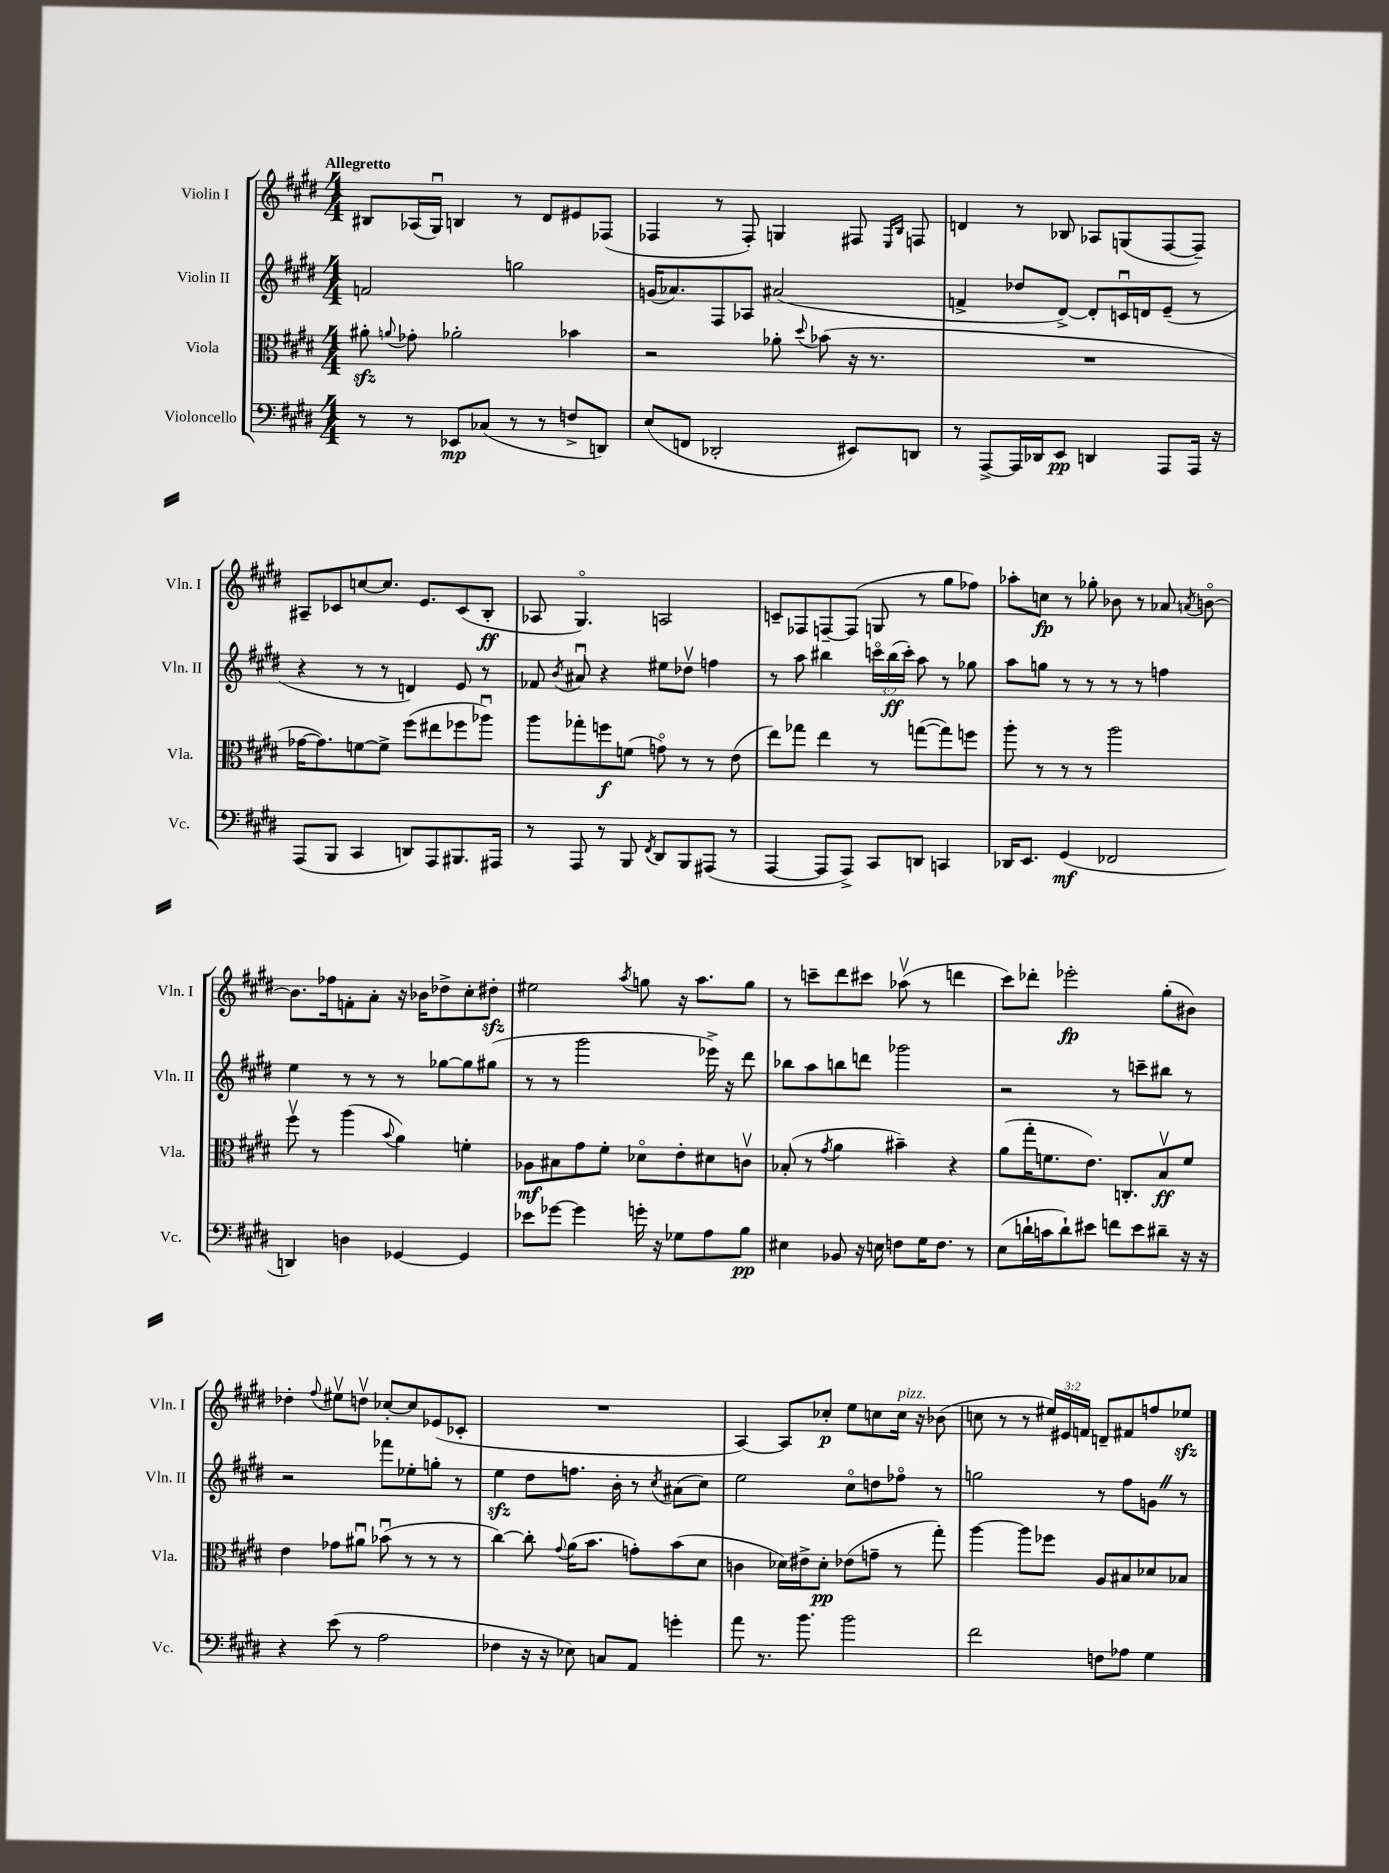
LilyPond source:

<<
\new StaffGroup <<
\new Staff = "s0" \with { instrumentName = "Violin I" shortInstrumentName = "Vln. I" } {
    \clef treble \key e \major \numericTimeSignature \time 4/4 \override Staff.TupletNumber.text = #tuplet-number::calc-fraction-text \tempo "Allegretto"
    \autoBeamOff bis8[ aes16( gis16]\downbow) b4 r8 dis'8[ eis'8 fes8]( |
    fes4 r8 fes8-.) g4 fis8 \grace { e16[ b16] } f8 |
    d'4 r8 bes8 aes8[ g8( fis8~ fis8]--) |
    ais8[-- ces'8 c''8~ c''8.] e'8.[ ces'8( b8]-.\ff |
    aes8 gis4.\flageolet) a2 |
    c'8[-- fes8 f8~-- f8]( g8 r8 gis''8[ fes''8]) |
    aes''8[-. c''8]\fp r8 ges''8-. bes'8 r8 aes'8 \acciaccatura { a'8 } b'8~\flageolet |
    b'8.[ fes''16 f'8-. a'8]-. r16 bes'16[ des''8-> cis''8-. dis''8]-.\sfz |
    eis''2 \acciaccatura { a''8 } g''8 r16 a''8.[ g''8] |
    r8 c'''8[-- dis'''8 cis'''8] aes''8\upbow( r8 d'''4 |
    cis'''8[) des'''8]-. ees'''2-.\fp gis''8[-.( bis'8]) |
    des''4-. \appoggiatura { fis''8 } eis''8[\upbow d''8]\upbow ces''8[~-. ces''8 ees'8( ces'8]-. |
    R1 |
    a4~) a8[ ces''8]-.\p e''8[ c''8 c''16]^\markup { \italic "pizz." } r16 bes'8( |
    c''8 r8 r8 \tuplet 3/2 { eis''16[) eis'16 f'16] } d'8[-- fis'8 f''8 ees''8]\sfz \bar "|." |
}
\new Staff = "s1" \with { instrumentName = "Violin II" shortInstrumentName = "Vln. II" } {
    \clef treble \key e \major \numericTimeSignature \time 4/4 \override Staff.TupletNumber.text = #tuplet-number::calc-fraction-text
    \autoBeamOff f'2 g''2 |
    g'16[( aes'8.) fis8 aes8] ais'2( |
    f'4-> des''8[ dis'8]~->) dis'8[-. c'16\downbow d'16 e'8]--( r8 |
    r4 r8 r8 d'4) e'8 r8 |
    fes'8 \acciaccatura { b'8 } ais'8\downbow r4 eis''8[ des''8]\upbow f''4 |
    r8 a''8 bis''4 \tuplet 3/2 { c'''16[\flageolet bis''16\ff( c'''16]-.) } a''8 r8 ges''8 |
    a''8[ g''8] r8 r8 r8 r8 f''4 |
    e''4 r8 r8 r8 ges''8[~ ges''8 gis''8]( |
    r8 r8 gis'''2 ees'''16->) r16 dis'''8 |
    bes''8[ a''8 b''8 d'''8] ges'''2 |
    r2 r8 c'''8[-- bis''8] r8 |
    r2 fes'''8[ ees''8-. g''8]-. r8 |
    e''4\sfz dis''8[ f''8.] b'16-. r8 \acciaccatura { cis''8 } ais'8[( cis''8]) |
    e''2 cis''8[\flageolet d''8 fes''8]\flageolet r8 |
    g''2 r8 fis''8[ g'8] \once \override BreathingSign.text = \markup { \musicglyph "scripts.caesura.straight" } \breathe r8 \bar "|." |
}
\new Staff = "s2" \with { instrumentName = "Viola" shortInstrumentName = "Vla." } {
    \clef alto \key e \major \numericTimeSignature \time 4/4
    \autoBeamOff ais'8-.\sfz \appoggiatura { a'8 } ges'8-. aes'2-. bes'4 |
    r2 aes'8-. \appoggiatura { dis''8 } bes'8( r16 r8. |
    R1 |
    ges'16[~ ges'8.) f'8~ f'8]-> fis''8[( eis''8 fes''8 aes''8]\downbow) |
    a''8[ ges''8-. f''8\f f'8]( g'8\flageolet) r8 r8 e'8( |
    e''8[) ges''8] e''4 r8 g''8[~( g''8) f''8] |
    a''8-. r8 r8 r8 a''2 |
    fis''8\upbow r8 a''4( \appoggiatura { b'8 } a'4) f'4-. |
    aes8[\mf bis8 gis'8 fis'8]-. des'8[\flageolet e'8-. dis'8 c'8]\upbow |
    bes8-.( r8 \acciaccatura { gis'8 } a'4 bis'4--) r4 |
    a'8[( gis''16-. f'8. e'8.]) c8.[-. b8\upbow\ff f'8] |
    e'4 ges'8[ ais'8]\downbow bes'8\downbow( r8 r8 r8 |
    cis''4~) cis''8-. \appoggiatura { gis'8 } a'16[( b'8.] g'8[-.) b'8( dis'8] |
    c'4 des'16[) eis'16-> des'8]-.\pp ees'8[( g'8]-- r8 gis''8-.) |
    a''4~ a''8[ fes''8] a8[ bis8 des'8 bes8] \bar "|." |
}
\new Staff = "s3" \with { instrumentName = "Violoncello" shortInstrumentName = "Vc." } {
    \clef bass \key e \major \numericTimeSignature \time 4/4
    \autoBeamOff r8 r8 ees,8[\mp ces8]( r8 r8 f8[-> d,8]) |
    e8[( f,8] des,2-. eis,8[) d,8] |
    r8 a,,8[~-> a,,16 des,16 e,8]\pp d,4 a,,8[ a,,16] r16 |
    a,,8[( b,,8] cis,4 d,8[) a,,8 bis,,8. ais,,16] |
    r8 a,,8 r8 b,,8 \acciaccatura { fis,8 } dis,8[ b,,8 ais,,8]( r8 |
    a,,4~ a,,8[ a,,8]->) cis,8[ d,8] c,4 |
    des,16[ e,8.] gis,4\mf( fes,2 |
    d,4) d4 ges,4~ ges,4 |
    ees'8[ ges'8]~ ges'4 g'16-. r16 ges8[ a8 b8]\pp |
    eis4 bes,8 r16 e16 f8[ gis16 f8.] r8 |
    e8[( d'16-! c'16 d'8-!) eis'8] f'8[ eis'8 dis'8]-- r16 r16 |
    r4 e'8( r8 a2 |
    fes4 r16 r16 ees8) c8[ a,8] g'4-. |
    a'8 r8. b'8. b'2 |
    fis'2 f8[ aes8] gis4 \bar "|." |
}
>>
>>
\layout { \context { \Score \remove "Bar_number_engraver" } }
